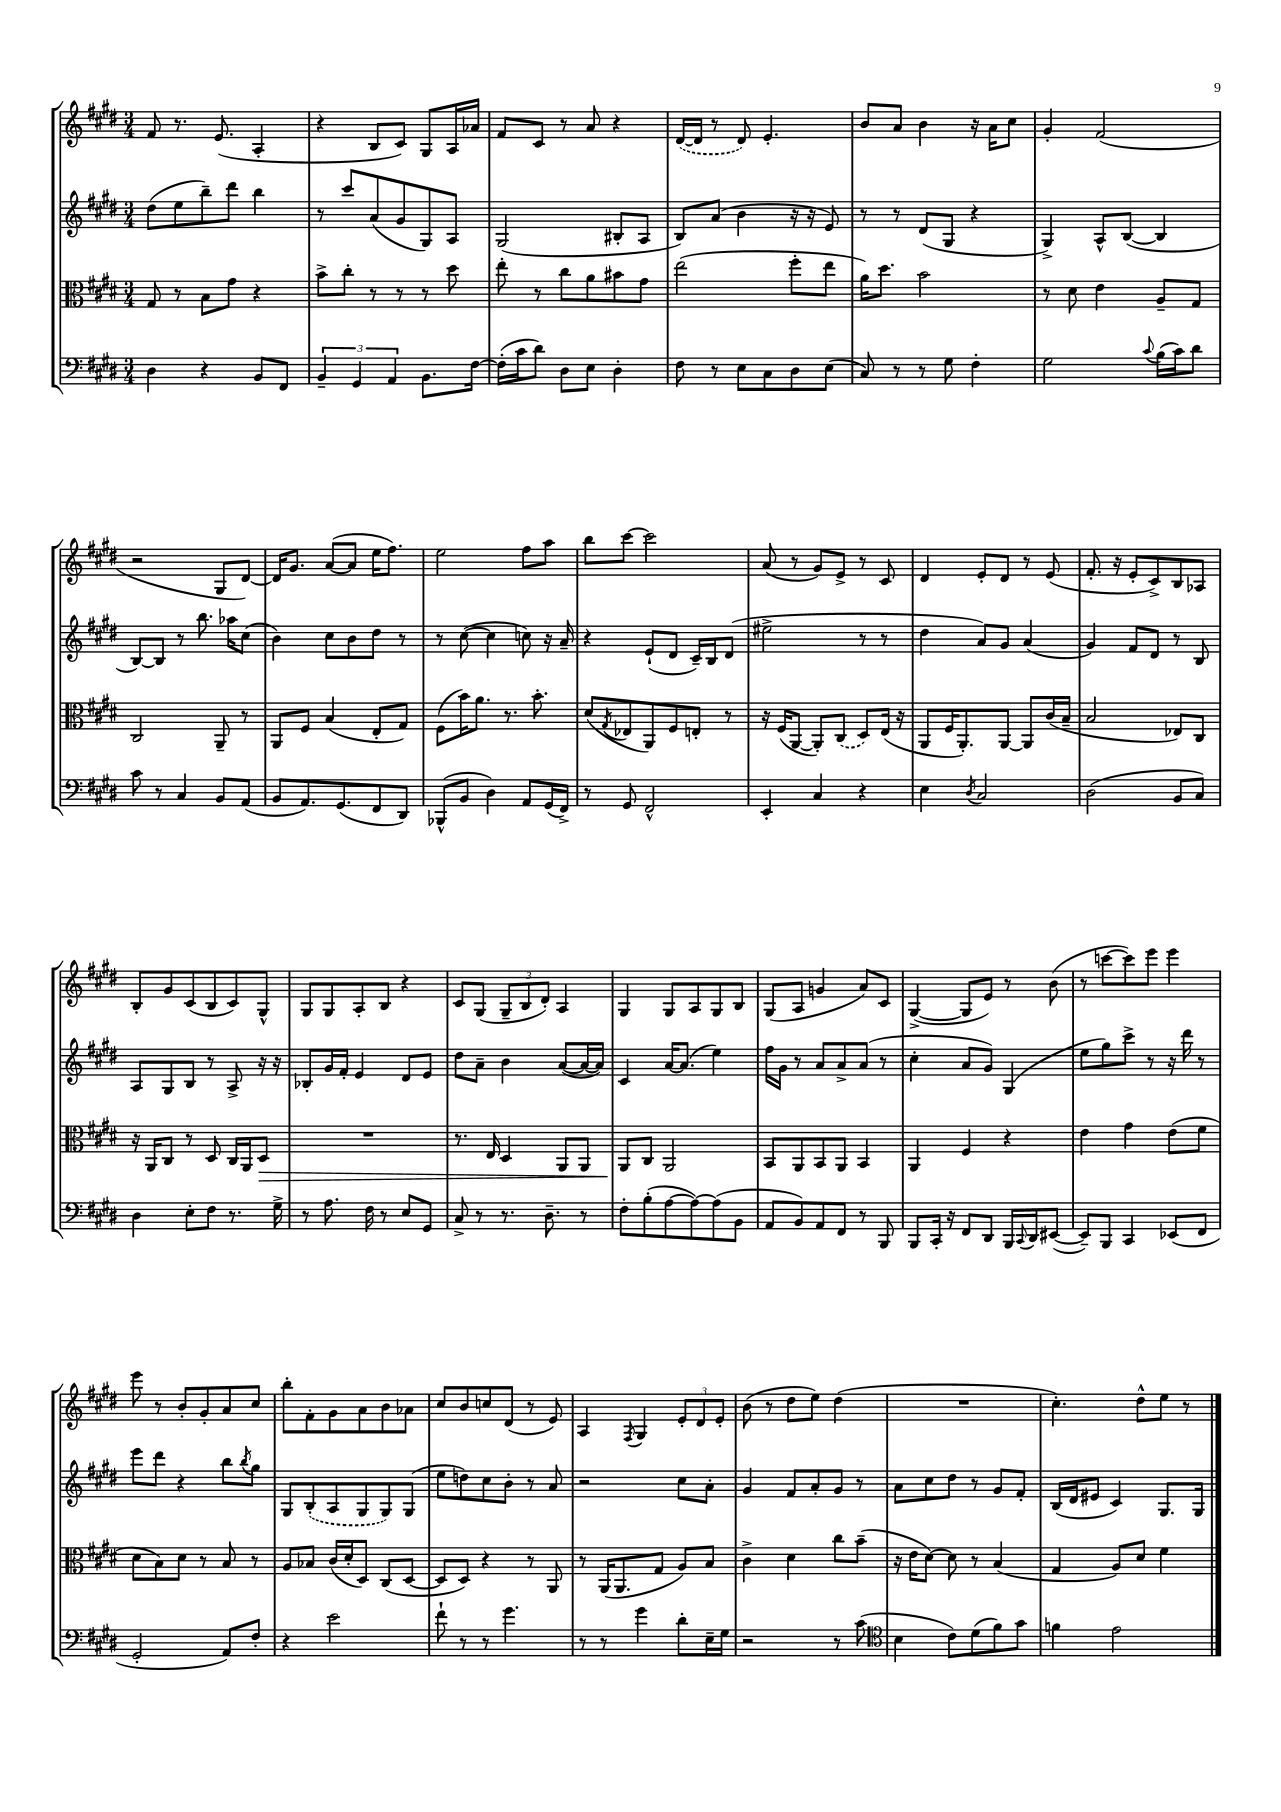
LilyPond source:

<<
\new StaffGroup <<
\new Staff = "s0" {
    \clef treble \key e \major \numericTimeSignature \time 3/4
    fis'8 r8. e'8.( a4-. |
    r4 b8 cis'8) gis8 a16 aes'16 |
    fis'8 cis'8 r8 a'8 r4 |
    \once \slurDashed dis'16~( dis'16 r8 dis'8) e'4.-. |
    b'8 a'8 b'4 r16 a'16 cis''8 |
    gis'4-. fis'2( |
    r2 gis8 dis'8~) |
    dis'16 gis'8. a'8~( a'8 e''16 fis''8.) |
    e''2 fis''8 a''8 |
    b''8 cis'''8~ cis'''2 |
    a'8( r8 gis'8) e'8-> r8 cis'8 |
    dis'4 e'8-. dis'8 r8 e'8( |
    fis'8.-. r16 e'8-. cis'8->) b8 aes8 |
    b8-. gis'8 cis'8( b8 cis'8) gis8-^ |
    gis8 gis8 a8-. b8 r4 |
    cis'8 gis8( \tuplet 3/2 { gis8-- b8 dis'8-.) } a4 |
    gis4 gis8 a8 gis8 b8 |
    gis8( a8 g'4 a'8) cis'8 |
    gis4~->( gis8 e'8) r8 b'8( |
    r8 c'''8~ c'''8) e'''8 e'''4 |
    e'''8 r8 b'8-. gis'8-. a'8 cis''8 |
    b''8-. fis'8-. gis'8 a'8 b'8 aes'8 |
    cis''8 b'8 c''8 dis'8( r8 e'8) |
    a4 \acciaccatura { fis8 } gis4 \tuplet 3/2 { e'8-. dis'8 e'8-. } |
    b'8( r8 dis''8 e''8) dis''4( |
    R2. |
    cis''4.-.) dis''8-^ e''8 r8 \bar "|." |
}
\new Staff = "s1" {
    \clef treble \key e \major \numericTimeSignature \time 3/4
    dis''8( e''8 b''8--) dis'''8 b''4 |
    r8 cis'''8 a'8( gis'8 gis8) a8 |
    gis2( bis8-. a8 |
    b8) a'8( b'4 r16 r16 e'8) |
    r8 r8 dis'8( gis8 r4 |
    gis4->) a8-^ b8~( b4 |
    b8~) b8 r8 b''8. aes''16 cis''8( |
    b'4) cis''8 b'8 dis''8 r8 |
    r8 cis''8~( cis''4 c''8) r16 a'16-- |
    r4 e'8-!( dis'8 cis'16--) b16 dis'8( |
    eis''2-> r8 r8 |
    dis''4 a'8) gis'8 a'4( |
    gis'4) fis'8 dis'8 r8 b8 |
    a8 gis8 b8 r8 a8-> r16 r16 |
    bes8-. gis'16 fis'16-. e'4 dis'8 e'8 |
    dis''8 a'8-- b'4 a'8~( a'16~ a'16) |
    cis'4 a'16~ a'8.( e''4) |
    fis''16 gis'16 r8 a'8 a'8-> a'8( r8 |
    cis''4-. a'8 gis'8) gis4( |
    e''8 gis''8) cis'''8-> r8 r16 dis'''16 r8 |
    e'''8 dis'''8 r4 b''8 \acciaccatura { b''8 } gis''8 |
    gis8 \once \slurDashed b8-.( a8 gis8 gis8) gis8( |
    e''8 d''8) cis''8 b'8-. r8 a'8 |
    r2 cis''8 a'8-. |
    gis'4 fis'8 a'8-. gis'8 r8 |
    a'8 cis''8 dis''8 r8 gis'8 fis'8-. |
    b16( dis'16 eis'8 cis'4) gis8. gis16 \bar "|." |
}
\new Staff = "s2" {
    \clef alto \key e \major \numericTimeSignature \time 3/4
    gis8 r8 b8 gis'8 r4 |
    b'8-> cis''8-. r8 r8 r8 dis''8 |
    e''8-. r8 cis''8 a'8 bis'8 gis'8 |
    e''2( fis''8-. e''8 |
    a'16) dis''8. b'2 |
    r8 dis'8 e'4 a8-- gis8 |
    cis2 a,8-- r8 |
    a,8 fis8 b4( e8-. gis8) |
    fis8( b'16) a'8. r8. b'8.-. |
    dis'8( \acciaccatura { gis8 } ees8 a,8) fis8 e8-. r8 |
    r16 fis16( a,8~ a,8-.) \once \slurDashed cis8( dis8) e16( r16 |
    a,8 fis16 a,8.-.) a,8~ a,8 cis'16( b16-- |
    b2 ees8) cis8 |
    r16 a,16 cis8 r8 dis8 cis16 a,16 dis8\> |
    R2. |
    r8. e16 dis4 a,8 a,8 |
    a,8\! cis8 a,2 |
    b,8 a,8 b,8 a,8 b,4 |
    a,4 fis4 r4 |
    e'4 gis'4 e'8( fis'8 |
    dis'8 b8) dis'8 r8 b8 r8 |
    a8 bes8 cis'16( dis'16-. dis8) cis8( dis8~ |
    dis8 dis8) r4 r8 a,8 |
    r8 a,16( a,8. gis8 a8) b8 |
    cis'4-> dis'4 cis''8 b'8--( |
    r16 e'16 dis'8~) dis'8 r8 b4( |
    gis4 a8) dis'8 fis'4 \bar "|." |
}
\new Staff = "s3" {
    \clef bass \key e \major \numericTimeSignature \time 3/4
    dis4 r4 b,8 fis,8 |
    \tuplet 3/2 { b,4-- gis,4 a,4 } b,8. fis16~ |
    fis16-.( cis'16 dis'8) dis8 e8 dis4-. |
    fis8 r8 e8 cis8 dis8 e8( |
    cis8) r8 r8 gis8 fis4-. |
    gis2 \appoggiatura { cis'8 } b16( cis'16) dis'8 |
    cis'8 r8 cis4 b,8 a,8( |
    b,8 a,8.) gis,8.( fis,8 dis,8) |
    bes,,8-^( b,8 dis4) a,8 gis,16( fis,16->) |
    r8 gis,8 fis,2-^ |
    e,4-. cis4 r4 |
    e4 \acciaccatura { dis8 } cis2 |
    dis2( b,8 cis8) |
    dis4 e8-. fis8 r8. gis16-> |
    r8 a8. fis16 r8 e8 gis,8 |
    cis8-> r8 r8. dis8.-- r8 |
    fis8-. b8-.( a8~ a8~) a8( b,8 |
    a,8 b,8) a,8 fis,8 r8 b,,8 |
    b,,8 cis,16-. r16 fis,8 dis,8 b,,16 \appoggiatura { cis,8 } dis,16 eis,8~( |
    eis,8--) b,,8 cis,4 ees,8( fis,8 |
    gis,2-. a,8) fis8-. |
    r4 e'2 |
    fis'8-! r8 r8 gis'4. |
    r8 r8 gis'4 dis'8-. e16-- gis16 |
    r2 r8 cis'8( |
    \clef tenor b4 cis'8) dis'8( fis'8) gis'8 |
    f'4 e'2 \bar "|." |
}
>>
>>
\layout { \context { \Score \remove "Bar_number_engraver" } }
